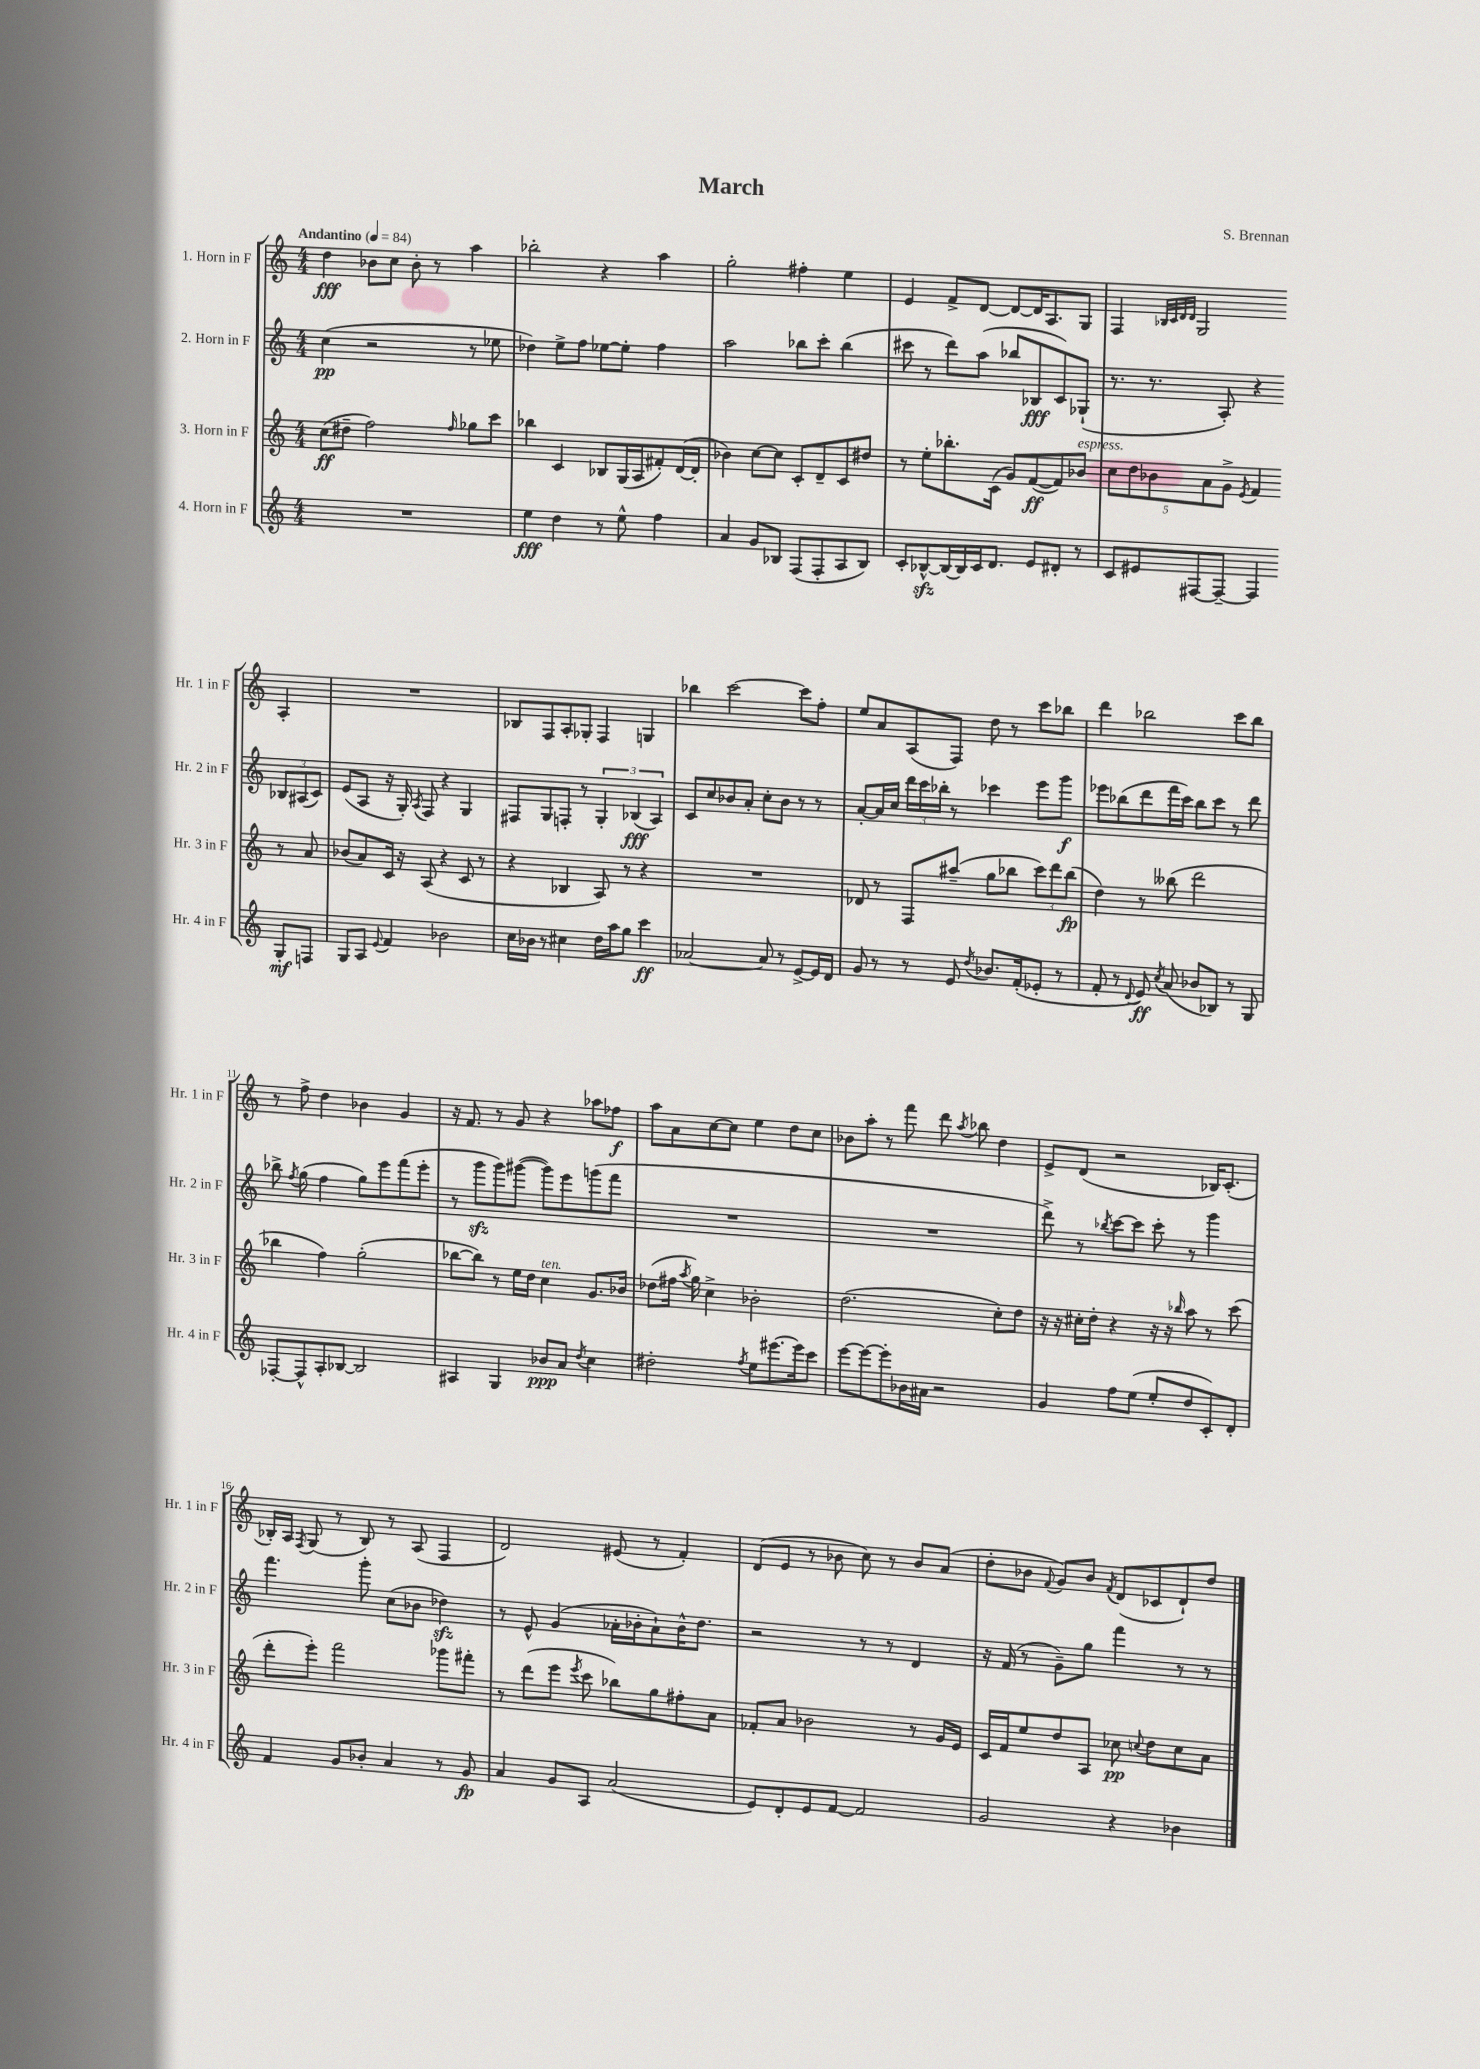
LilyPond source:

\header { title = "March" composer = "S. Brennan" }
<<
\new StaffGroup <<
\new Staff = "s0" \with { instrumentName = "1. Horn in F" shortInstrumentName = "Hr. 1 in F" } {
    \clef treble \key c \major \numericTimeSignature \time 4/4 \tempo "Andantino" 4 = 84
    \autoBeamOff d''4\fff bes'8[ c''8] bes'8-. r8 a''4 |
    bes''2-. r4 a''4 |
    g''2-. fis''4-. e''4 |
    e'4 f'8[-> d'8]~ d'8[~ d'16 a8. g8] |
    f4 \grace { bes32[ c'32 d'32 d'32] } g2 a4-. |
    R1 |
    bes8[ f8 a8-. ges8]-. f4 g4 |
    bes''4 c'''2~ c'''8[ f''8]-. |
    e''8[ a'8 a8( f8]) d''8 r8 c'''8[ bes''8] |
    d'''4 bes''2 c'''8[ bes''8] |
    r8 f''8-> d''4 bes'4 g'4 |
    r16 f'8. r8 g'8 r4 aes''8[ fes''8]\f |
    a''8[ a'8 c''8~ c''8] e''4 d''8[ c''8] |
    bes'8[ a''8]-. r8 f'''8 d'''8 \acciaccatura { a''8 } bes''8 d''4 |
    e'8[-> d'8]( r2 bes16[) c'8.]-.( |
    bes16[-.) a16] \acciaccatura { f8 } g8( r8 bes8) r8 a8( f4 |
    d'2) eis'8( r8 f'4-.) |
    d'8[( e'8] r8 bes'8 c''8) r8 bes'8[ a'8]( |
    d''8[-. bes'8] \appoggiatura { f'8 } g'8[) bes'8] \acciaccatura { f'8 } d'8[( ces'8 d'8-!) d''8] \bar "|." |
}
\new Staff = "s1" \with { instrumentName = "2. Horn in F" shortInstrumentName = "Hr. 2 in F" } {
    \clef treble \key c \major \numericTimeSignature \time 4/4
    \autoBeamOff c''4\pp( r2 r8 ees''8 |
    des''4) e''8[-> f''8] ees''8[~ ees''8]-. f''4 |
    a''2 bes''8[ c'''8]-. bes''4( |
    cis'''8 r8 d'''8[) a''8]( bes''8[ bes8\fff c'8) ges8]-!( |
    r8. r8. a8-.) r4 \tuplet 3/2 { bes8[ ais8( c'8]) } |
    e'8[( a8] r16 g16-.) \acciaccatura { a8 } f8 r4 g4 |
    fis8[ g8 f8]-. r8 \tuplet 3/2 { g4-. bes4\fff( a4) } |
    c'8[ c''8 bes'8 a'8]-. c''8[-. bes'8] r8 r8 |
    a'8[~-. a'16 c''16] \tuplet 3/2 { d'''16[ c'''16 bes''16]-. } r8 ces'''4 e'''8[ g'''8]\f |
    ees'''8[ bes''8( d'''8 f'''16 c'''16]) bes''8[ c'''8] r8 d'''8 |
    bes''8-> \acciaccatura { f''8 } g''8( f''4 g''8[) e'''8 f'''8( e'''8]-. |
    r8 g'''8[\sfz g'''8) gis'''8]~( gis'''8[) e'''8 g'''8( f'''8] |
    R1 |
    R1 |
    d'''8->) r8 \acciaccatura { bes''8 } c'''8[~ c'''8] c'''8-. r8 g'''4 |
    f'''4. g'''8-. c''8[( bes'8] des''4\sfz) |
    r8 e'8-^ g'4( aes'16[-. bes'16-. aes'8-!) bes'16-^ d''8.] |
    r2 r8 r8 d'4 |
    r16 f'16( r8 g'8[--) g''8] f'''4 r8 r8 \bar "|." |
}
\new Staff = "s2" \with { instrumentName = "3. Horn in F" shortInstrumentName = "Hr. 3 in F" } {
    \clef treble \key c \major \numericTimeSignature \time 4/4
    \autoBeamOff c''8[\ff( dis''8]-- f''2) \grace { f''16 } ges''8[ c'''8] |
    bes''4 c'4 bes8[ g16( a16 fis'8-.) d'16~( d'16]-. |
    bes'4) c''8[~ c''8] c'8[-. d'8-- c'8 dis''8] |
    r8 e''8[-. bes''8.-. c'16]( g'8[) f'8~\ff( f'8) bes'8]^\markup { \italic "espress." } |
    \tuplet 5/4 { c''8[ d''8 bes'8 a'8 g'8]-> } \acciaccatura { e'8 } f'4 r8 a'8 |
    bes'8[( a'8) c'16] r16 a8( r4 c'8 r8 |
    r4 bes4 a8) r8 r4 |
    R1 |
    des'8 r8 f8[ ais''8]--( g''8[ bes''8] \tuplet 3/2 { c'''8[) d'''8 bes''8]\fp( } |
    d''4) r8 beses''8( d'''2 |
    bes''4 f''4) g''2-.( |
    bes''8[~ bes''8]) r8 e''16[ d''16] c''4^\markup { \italic "ten." } g'8.[ bes'16] |
    des''8[( fis''16] \acciaccatura { a''8 } g''16) c''4-> bes'2-. |
    d''2.( c''8[-.) d''8] |
    r16 r16 cis''16[-. d''16]-. r4 r16 r16 \grace { bes''16 } a''8 r8 c'''8( |
    d'''8[-. e'''8]-.) f'''2 ges'''8[ fis'''8]-. |
    r8 d'''8[( e'''8] \acciaccatura { e'''8 } c'''8 bes''8[) g''8 fis''8-. a'8] |
    fes'8[-. a'8] bes'2 r8 g'16[ e'16] |
    c'16[ f'16 e''8 d''8 a8] ces''8\pp \appoggiatura { c''8 } d''8[ c''8 a'8] \bar "|." |
}
\new Staff = "s3" \with { instrumentName = "4. Horn in F" shortInstrumentName = "Hr. 4 in F" } {
    \clef treble \key c \major \numericTimeSignature \time 4/4
    \autoBeamOff R1 |
    e''4\fff d''4 r8 e''8-^ f''4 |
    a'4 g'8[ bes8] f8[( f8-. a8 bes8]) |
    c'8[-. bes8~-^\sfz bes16~ bes16 c'16 d'8.] e'8[ dis'8]-. r8 |
    c'8[ eis'8 fis8~ fis8]~-- fis4 g8[-.\mf f8] |
    g8[ a8] \appoggiatura { e'8 } f'4 bes'2 |
    c''16[ bes'16] r8 cis''4 d''16[ a''16 g''8] c'''4\ff |
    aes'2~ aes'8 r8 e'8[~-> e'16 d'16] |
    g'8 r8 r8 e'8 \acciaccatura { d''8 } bes'8.[ f'16-.( ees'8]-. r8 |
    f'8-. r8 \appoggiatura { d'8 } e'8\ff) \acciaccatura { c''8 } a'8( bes'8[ bes8]) r8 g8 |
    fes8[~-. fes8-^ a8-. bes8]~ bes2 |
    ais4 g4 bes'8[\ppp a'8] \acciaccatura { d''8 } c''4 |
    dis''2-. \acciaccatura { f''8 } e''8[ eis'''8.~ eis'''16 c'''8] |
    e'''8[~ e'''8~ e'''8-. bes'16 ais'16] r2 |
    g'4 f''8[ e''8]( e''8[-. d''8 c'8-.) d'8]-. |
    f'4 g'8[ bes'8]-. a'4 r8 g'8\fp |
    a'4 g'8[ a8] a'2( |
    e'8[) d'8-. e'8 f'8]~ f'2 |
    g'2 r4 bes'4 \bar "|." |
}
>>
>>
